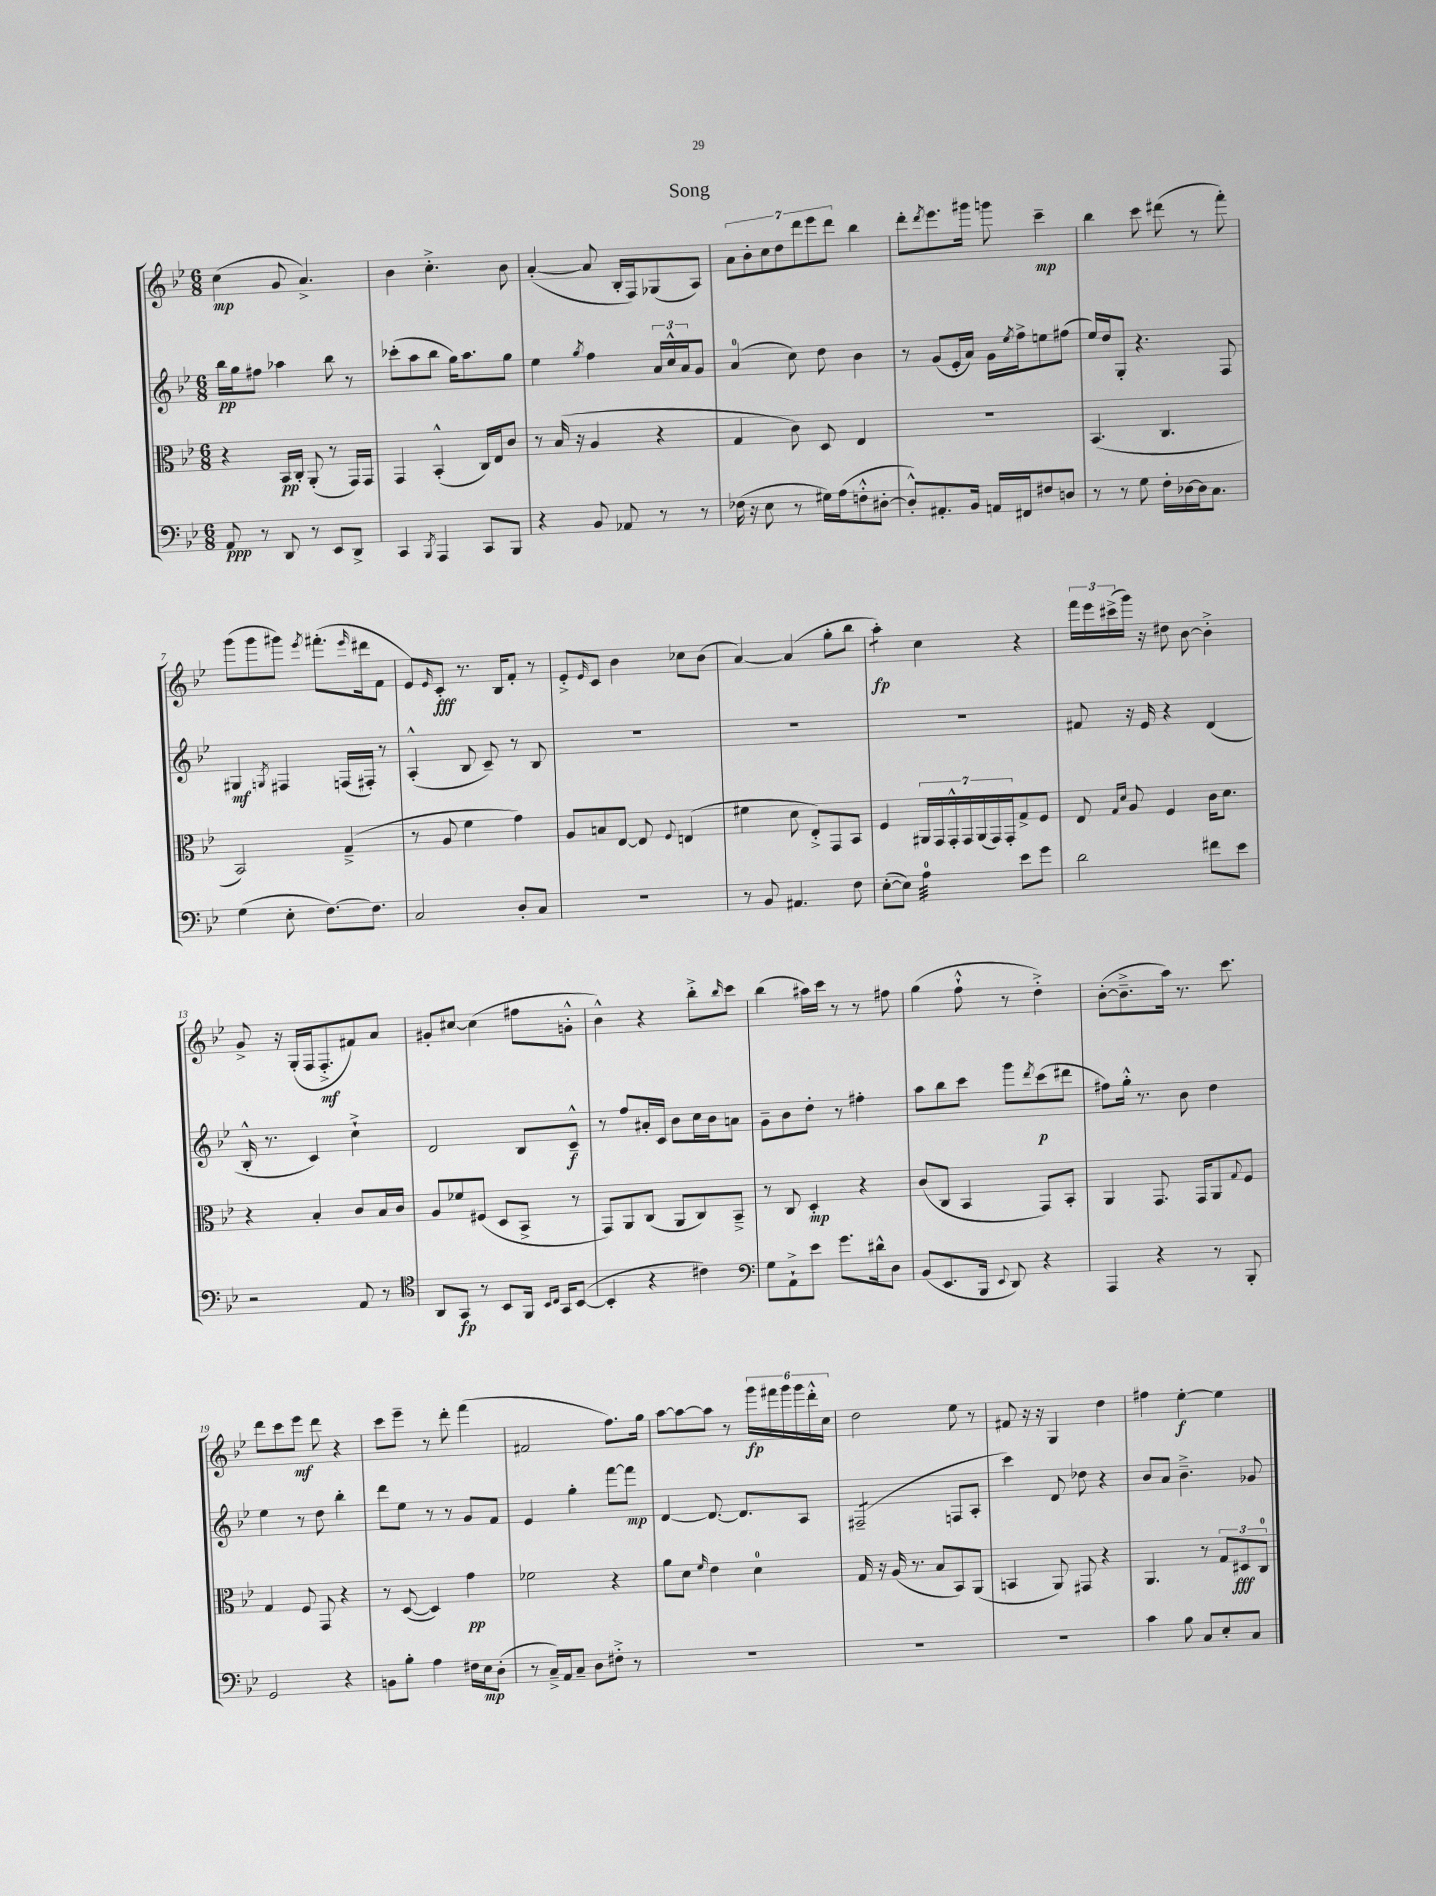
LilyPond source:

\header { title = "Song" }
<<
\new StaffGroup <<
\new Staff = "s0" {
    \clef treble \key bes \major \numericTimeSignature \time 6/8
    c''4\mp( g'8 a'4.->) |
    bes'4 c''4.-.-> bes'8 |
    a'4~-.( a'8 bes16-. f16) ges8( a8) |
    \tuplet 7/4 { a'8 bes'8-. c''8 d''8 d'''8 ees'''8 d'''8 } bes''4 |
    d'''8-. \acciaccatura { d'''8 } ees'''8. gis'''16 g'''8 c'''4--\mp |
    bes''4 c'''8 dis'''8( r8 f'''8-.) |
    g'''8( g'''8 gis'''8) \acciaccatura { ees'''8 } fis'''8.-.( \grace { ees'''16 } dis'''16 f'8 |
    ees'8) \grace { ees'16 } c'8-.\fff r8. bes16 f'8-. r8 |
    ees'8-.-> \grace { ees'16 } c'8 bes'4 ces''8 bes'8( |
    a'4~) a'4( g''8-. bes''8 |
    a''4:8-.\fp) c''4 r4 |
    \tuplet 3/2 { f'''16 ees'''16 cis'''16->( } g'''16) r16 dis''8 bes'8~ bes'4-.-> |
    g'8-> r16 g16-.( f16 f8.-.->\mf fis'8) a'8 |
    gis'8-. cis''8~ cis''4( fis''8 g'8-.-^ |
    bes'4-^) r4 bes''8-.-> \grace { bes''16 } c'''8 |
    bes''4( ais''16) c'''16 r8 r8 fis''8 |
    g''4( f''8-!-^ r8 d''4-.->) |
    bes'8~-.( bes'8.---> a''16) r8. c'''8. |
    d'''8 c'''8 ees'''8\mf d'''8 r4 |
    c'''8 ees'''8-- r8 d'''8-. f'''4( |
    fis'2 f''8.) g''16 |
    a''8~ a''8~ a''8 r8 \tuplet 6/4 { g'''16\fp fis'''16 g'''16 g'''16 d'''16-.-^ c''16 } |
    d''2 ees''8 r8 |
    fis'8 r16 r16 g4 d''4 |
    fis''4 ees''4~-.\f ees''4 \bar "|." |
}
\new Staff = "s1" {
    \clef treble \key bes \major \numericTimeSignature \time 6/8
    bes''16\pp g''16 fis''8 aes''4 bes''8 r8 |
    ces'''8-.( a''8 bes''8 g''16) a''8. g''8 |
    ees''4 \acciaccatura { g''8 } f''4 \tuplet 3/2 { a'16 c''16-^ a'16 } g'8 |
    a'4-0( c''8) d''8 bes'4 |
    r8 g'8( ees'16-. a'16) g'16 \acciaccatura { ees''8 } f''16-> e''8 fis''8( |
    ees''16) d''16 g8-. r4. f8 |
    gis4\mf \acciaccatura { g8 } fis4 f16( fis16-.) r8 |
    a4-.-^( bes8 c'8--) r8 bes8 |
    R2. |
    R2. |
    R2. |
    fis'8 r16 ees'16 r4 d'4( |
    bes16-.-^ r8. c'4) c''4-!-> |
    d'2 bes8 c'8---^\f |
    r8 f''8 ais'16-. c'16 bes'8 c''16 bes'16 a'8 |
    g'8-- bes'8 d''8-. r8 fis''4-. |
    a''8 bes''8 c'''8 g'''8 \acciaccatura { d'''8 } c'''8\p( dis'''8 |
    fis''8) g''16-.-^ r8. bes'8 d''4 |
    ees''4 r8 d''8 bes''4-. |
    d'''8 ees''8 r8 r8 g'8 f'8 |
    ees'4 g''4-. f'''8~ f'''8\mp |
    d'4~ d'8.~ d'8. a8 |
    fis2:8--( f8 a8-. |
    c'''4) d'8 des''8 r4 |
    bes'8 a'8 bes'4.---> ges'8 \bar "|." |
}
\new Staff = "s2" {
    \clef alto \key bes \major \numericTimeSignature \time 6/8
    r4 bes,16\pp c16-. a,8-.( r8 g,16) g,16 |
    g,4 bes,4-.-^( c16) ees16 c'8 |
    r8 bes16( r16 a4 r4 |
    g4 c'8) d8 ees4 |
    r2. |
    bes,4.( c4. |
    bes,2) g4--->( |
    r8 a8 f'4 g'4) |
    a8 b8 ees8~ ees8 \appoggiatura { f8 } e4( |
    fis'4 d'8 ees8-.->) g,8 bes,8 |
    f4 \tuplet 7/4 { ais,16 g,16 g,16-.-^ g,16 ais,16( g,16) g,16-. } g8-> f8 |
    ees8 \grace { g16 d'16 } a8 f4 c'16 d'8. |
    r4 bes4-. c'8 bes16 c'16 |
    a8 fes'8 fis8( d8 bes,8-> r8 |
    g,8) a,8 c8( a,8 c8) bes,8---> |
    r8 c8 d4-.\mp r4 |
    c'8( c8 bes,4 g,8) bes,8-. |
    a,4 g,8. g,16 a,8 \appoggiatura { g8 } f8 |
    g4 f8 g,8 r4 |
    r8 d8~( d4) g'4\pp |
    fes'2 r4 |
    a'8 d'8 \grace { f'16 } ees'4 d'4-0 |
    g16 r16 a16( r8. bes8 bes,8) a,8( |
    b,4 a,8) gis,8 r4 |
    a,4. r8 \tuplet 3/2 { g8 dis8\fff c8-0 } \bar "|." |
}
\new Staff = "s3" {
    \clef bass \key bes \major \numericTimeSignature \time 6/8
    a,8\ppp r8 d,8 r8 ees,8 d,8-> |
    c,4 \acciaccatura { bes,,8 } a,,4 c,8 bes,,8 |
    r4 bes,8 aes,8 r8 r8 |
    fes16( r16 ees8 r8 gis16) a16( f8-.-^ dis8~-. |
    dis8-.-^) ais,8.-. bes,16 a,16 fis,16 fis8 d8 |
    r8 r8 g8 f16-. des16~ des16 c8. |
    g4( ees8-. f8.~) f8. |
    c2 d8-. c8 |
    R2. |
    r8 bes,8 ais,4. f8 |
    ees8~-.( ees8) a4:32-0 ees'8 g'8 |
    d'2 fis'8 ees'8 |
    r2 a,8 r8 |
    \clef tenor a,8 g,8\fp r8 bes,8 f,16 \grace { bes,16 c16 } g,16 bes,8~( |
    bes,4-. r4 cis'4) |
    \clef bass g8 a,8-!-> ees'8 g'8. dis'16-^ d8 |
    bes,8( ees,8. bes,,16 \appoggiatura { ees,8 } d,8) r4 |
    a,,4 r4 r8 bes,,8-. |
    g,2 r4 |
    b,8 bes8-. a4 fis16 ees16\mp d8-.( |
    r8 c16--->) a,16 c8-- d8 fis8-.-> r8 |
    R2. |
    R2. |
    R2. |
    c'4 bes8 c8 ees8-. c8 \bar "|." |
}
>>
>>
